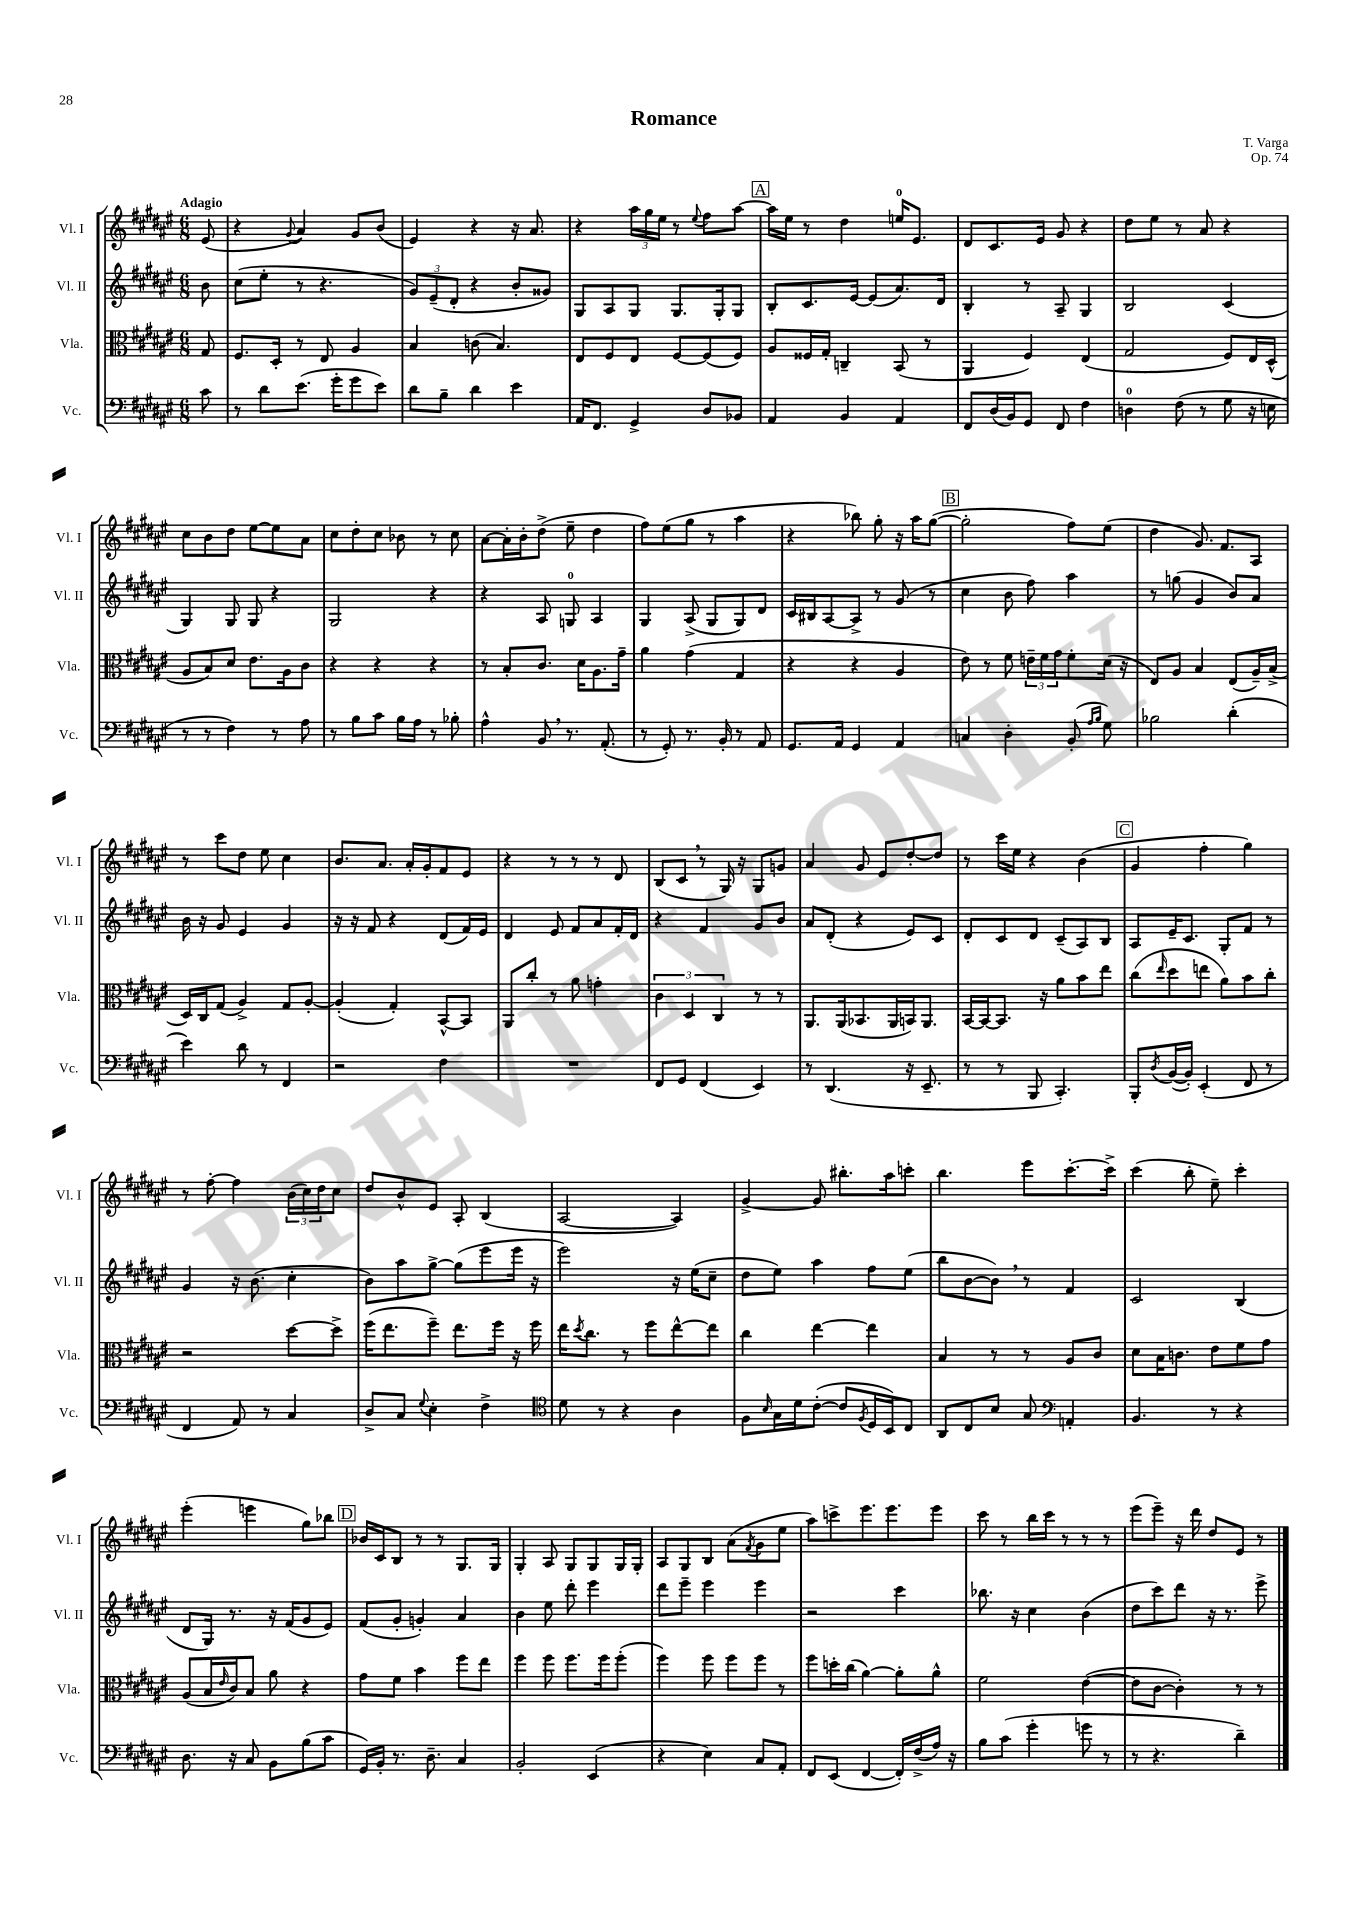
\header { title = "Romance" composer = "T. Varga" opus = "Op. 74" }
<<
\new StaffGroup <<
\new Staff = "s0" \with { instrumentName = "Vl. I" shortInstrumentName = "Vl. I" } {
    \clef treble \key fis \major \numericTimeSignature \time 6/8 \partial 8 \tempo "Adagio"
    eis'8( |
    r4 \appoggiatura { gis'8 } ais'4) gis'8 b'8( |
    eis'4) r4 r16 ais'8. |
    r4 \tuplet 3/2 { ais''16 gis''16 eis''16 } r8 \appoggiatura { eis''8 } fis''8 ais''8~ |
    \mark \markup { \box "A" } ais''16 eis''16 r8 dis''4 e''16-0 eis'8. |
    dis'8 cis'8. eis'16 gis'8 r4 |
    dis''8 eis''8 r8 ais'8 r4 |
    cis''8 b'8 dis''8 eis''8~ eis''8 ais'8 |
    cis''8 dis''8-. cis''8 bes'8 r8 cis''8 |
    ais'8~ ais'16-. b'16-. dis''8->( eis''8-- dis''4 |
    fis''8) eis''8( gis''8 r8 ais''4 |
    r4 bes''8) gis''8-. r16 ais''16 gis''8~( |
    \mark \markup { \box "B" } gis''2-. fis''8) eis''8( |
    dis''4 gis'8.) fis'8. ais8 |
    r8 cis'''8 dis''8 eis''8 cis''4 |
    b'8. ais'8. ais'16-. gis'16-. fis'8 eis'8 |
    r4 r8 r8 r8 dis'8 |
    b8( cis'8 \breathe r8 gis16) r16 gis8 g'8 |
    ais'4 gis'8 eis'8 dis''8~-. dis''8 |
    r8 cis'''16 eis''16 r4 b'4( |
    \mark \markup { \box "C" } gis'4 fis''4-. gis''4) |
    r8 fis''8~-. fis''4 \tuplet 3/2 { b'16( cis''16) dis''16 } cis''8 |
    dis''8 b'8-^ eis'8 ais8-. b4( |
    ais2~ ais4) |
    gis'4~-> gis'8 bis''8.-. ais''16 c'''8-. |
    b''4. eis'''8 cis'''8.~-. cis'''16-> |
    cis'''4( b''8-. eis''8--) cis'''4-. |
    eis'''4-.( e'''4 gis''8) bes''8 |
    \mark \markup { \box "D" } bes'16 cis'16 b8 r8 r8 gis8. gis16 |
    gis4-. ais8 gis8 gis8 gis16 gis16-. |
    ais8 gis8 b8 ais'8( \acciaccatura { fis'8 } gis'8 eis''8 |
    ais''8) c'''8-> eis'''8. eis'''8. eis'''8 |
    cis'''8 r8 b''16 cis'''16 r8 r8 r8 |
    eis'''8( eis'''8--) r16 dis'''16 dis''8 eis'8 r8 \bar "|." |
}
\new Staff = "s1" \with { instrumentName = "Vl. II" shortInstrumentName = "Vl. II" } {
    \clef treble \key fis \major \numericTimeSignature \time 6/8 \partial 8
    b'8 |
    cis''8( eis''8-. r8 r4. |
    \tuplet 3/2 { gis'8) eis'8--( dis'8-. } r4 b'8-. gisis'8) |
    gis8 ais8 gis8 gis8. gis16-. gis8 |
    \mark \markup { \box "A" } b8-. cis'8. eis'16~ eis'8( ais'8.) dis'16 |
    b4-. r8 ais8-- gis4 |
    b2 cis'4( |
    gis4) gis8 gis8 r4 |
    gis2 r4 |
    r4 ais8 g8-0 ais4 |
    gis4 ais8->( gis8 gis8) dis'8 |
    cis'16 bis16 ais8~ ais8-> r8 gis'8( r8 |
    \mark \markup { \box "B" } cis''4 b'8 fis''8) ais''4 |
    r8 g''8( gis'4 b'8) ais'8 |
    b'16 r16 gis'8 eis'4 gis'4 |
    r16 r16 fis'8 r4 dis'8( fis'16) eis'16 |
    dis'4 eis'8 fis'8 ais'8 fis'16-. dis'16 |
    r4 fis'4 gis'8 b'8 |
    ais'8 dis'8-.( r4 eis'8) cis'8 |
    dis'8-. cis'8 dis'8 cis'8--( ais8) b8 |
    \mark \markup { \box "C" } ais8 eis'16-- cis'8. gis8-. fis'8 r8 |
    gis'4 r16 b'8.( cis''4-. |
    b'8) ais''8 gis''8~-> gis''8( eis'''8 eis'''16 r16 |
    eis'''2) r16 eis''16( cis''8-- |
    dis''8 eis''8) ais''4 fis''8 eis''8( |
    b''8 b'8~ b'8) \breathe r8 fis'4 |
    cis'2 b4( |
    dis'8 gis16) r8. r16 fis'16( gis'8 eis'8) |
    \mark \markup { \box "D" } fis'8( gis'8-. g'4-.) ais'4 |
    b'4 eis''8 dis'''8-. eis'''4 |
    dis'''8 eis'''8-- eis'''4 eis'''4 |
    r2 cis'''4 |
    bes''8. r16 cis''4 b'4( |
    dis''8 cis'''8) dis'''8 r16 r8. eis'''8-> \bar "|." |
}
\new Staff = "s2" \with { instrumentName = "Vla." shortInstrumentName = "Vla." } {
    \clef alto \key fis \major \numericTimeSignature \time 6/8 \partial 8
    gis8 |
    fis8. dis16-. r8 eis8 ais4 |
    b4 c'8( b4.) |
    eis8 fis8 eis8 fis8~ fis8( fis8) |
    \mark \markup { \box "A" } ais8 fisis16 gis16-. c4-- b,8( r8 |
    ais,4 fis4) eis4( |
    gis2 fis8) eis16 dis16-^( |
    ais8 b8) dis'8 eis'8. ais16 cis'8 |
    r4 r4 r4 |
    r8 b8-. cis'8. dis'16 ais8. gis'16-- |
    ais'4 gis'4( gis4 |
    r4 r4 ais4 |
    \mark \markup { \box "B" } eis'8) r8 fis'8 \tuplet 3/2 { e'16-- fis'16 gis'16 } fis'8-. dis'16( r16 |
    eis8) ais8 b4 eis8( ais16--) b16->( |
    dis16) cis16 gis8( ais4->) gis8 ais8~-. |
    ais4-.( gis4-.) b,8~-^ b,8 |
    ais,8 cis''8-. r8 ais'8 g'4-. |
    \tuplet 3/2 { cis'4 dis4 cis4 } r8 r8 |
    ais,8. ais,16( bes,8. ais,16 b,16) ais,8. |
    b,16~ b,16~ b,8. r16 ais'8 b'8 eis''8 |
    \mark \markup { \box "C" } cis''8( \grace { eis''16 } dis''8 e''8 ais'8) b'8 cis''8-. |
    r2 dis''8~ dis''8-> |
    fis''16( eis''8. fis''8--) eis''8. fis''16 r16 fis''16 |
    eis''16 \acciaccatura { dis''8 } cis''8. r8 fis''8 eis''8~-^ eis''8 |
    cis''4 eis''4~ eis''4 |
    b4 r8 r8 ais8 cis'8 |
    dis'8 b16 c'8. eis'8 fis'8 gis'8 |
    ais8( b16 \grace { eis'16 } cis'16) b8 ais'8 r4 |
    \mark \markup { \box "D" } gis'8 fis'8 b'4 fis''8 eis''8 |
    fis''4 fis''8 fis''8. fis''16 fis''8-.( |
    fis''4) fis''8 fis''8 fis''8 r8 |
    fis''8 d''16-. cis''16( ais'4~) ais'8-. ais'8-^ |
    fis'2 eis'4~( |
    eis'8 cis'8~ cis'4-.) r8 r8 \bar "|." |
}
\new Staff = "s3" \with { instrumentName = "Vc." shortInstrumentName = "Vc." } {
    \clef bass \key fis \major \numericTimeSignature \time 6/8 \partial 8
    cis'8 |
    r8 dis'8 eis'8.( gis'16-. gis'8 eis'8) |
    dis'8 b8-- dis'4 eis'4 |
    ais,16 fis,8. gis,4-> dis8 bes,8 |
    \mark \markup { \box "A" } ais,4 b,4 ais,4 |
    fis,8 dis16( b,16) gis,8 fis,8 fis4 |
    d4-0 fis8( r8 gis8 r16 e16 |
    r8 r8 fis4) r8 ais8 |
    r8 b8 cis'8 b16 ais16 r8 bes8-. |
    ais4-^ b,8 \breathe r8. ais,8.-.( |
    r8 gis,8-.) r8. b,16-. r8 ais,8 |
    gis,8. ais,16 gis,4 ais,4 |
    \mark \markup { \box "B" } c4 dis4-. b,8-.( \grace { ais16 b16 } gis8) |
    bes2 dis'4-.( |
    eis'4) dis'8 r8 fis,4 |
    r2 fis4 |
    R2. |
    fis,8 gis,8 fis,4( eis,4) |
    r8 dis,4.( r16 eis,8.-- |
    r8 r8 b,,8 cis,4.-.) |
    \mark \markup { \box "C" } b,,8-. \acciaccatura { dis8 } b,16~( b,16-.) eis,4-.( fis,8 r8 |
    fis,4 ais,8) r8 cis4 |
    dis8-> cis8 \appoggiatura { gis8 } eis4-. fis4-> |
    \clef tenor dis'8 r8 r4 ais4 |
    fis8 \grace { b16 } gis16 dis'16 cis'8~-.( cis'8 \acciaccatura { fis8 } dis16 b,16) cis8 |
    ais,8 cis8 b8 gis8 \clef bass a,4-. |
    b,4. r8 r4 |
    dis8. r16 cis8 b,8 b8( cis'8 |
    \mark \markup { \box "D" } gis,16) b,16-. r8. dis8.-- cis4 |
    b,2-. eis,4( |
    r4 eis4) cis8 ais,8-. |
    fis,8 eis,8( fis,4~ fis,16-.) fis16->( ais16) r16 |
    b8 cis'8( gis'4-. g'8 r8 |
    r8 r4. dis'4--) \bar "|." |
}
>>
>>
\layout { \context { \Score \remove "Bar_number_engraver" } }
